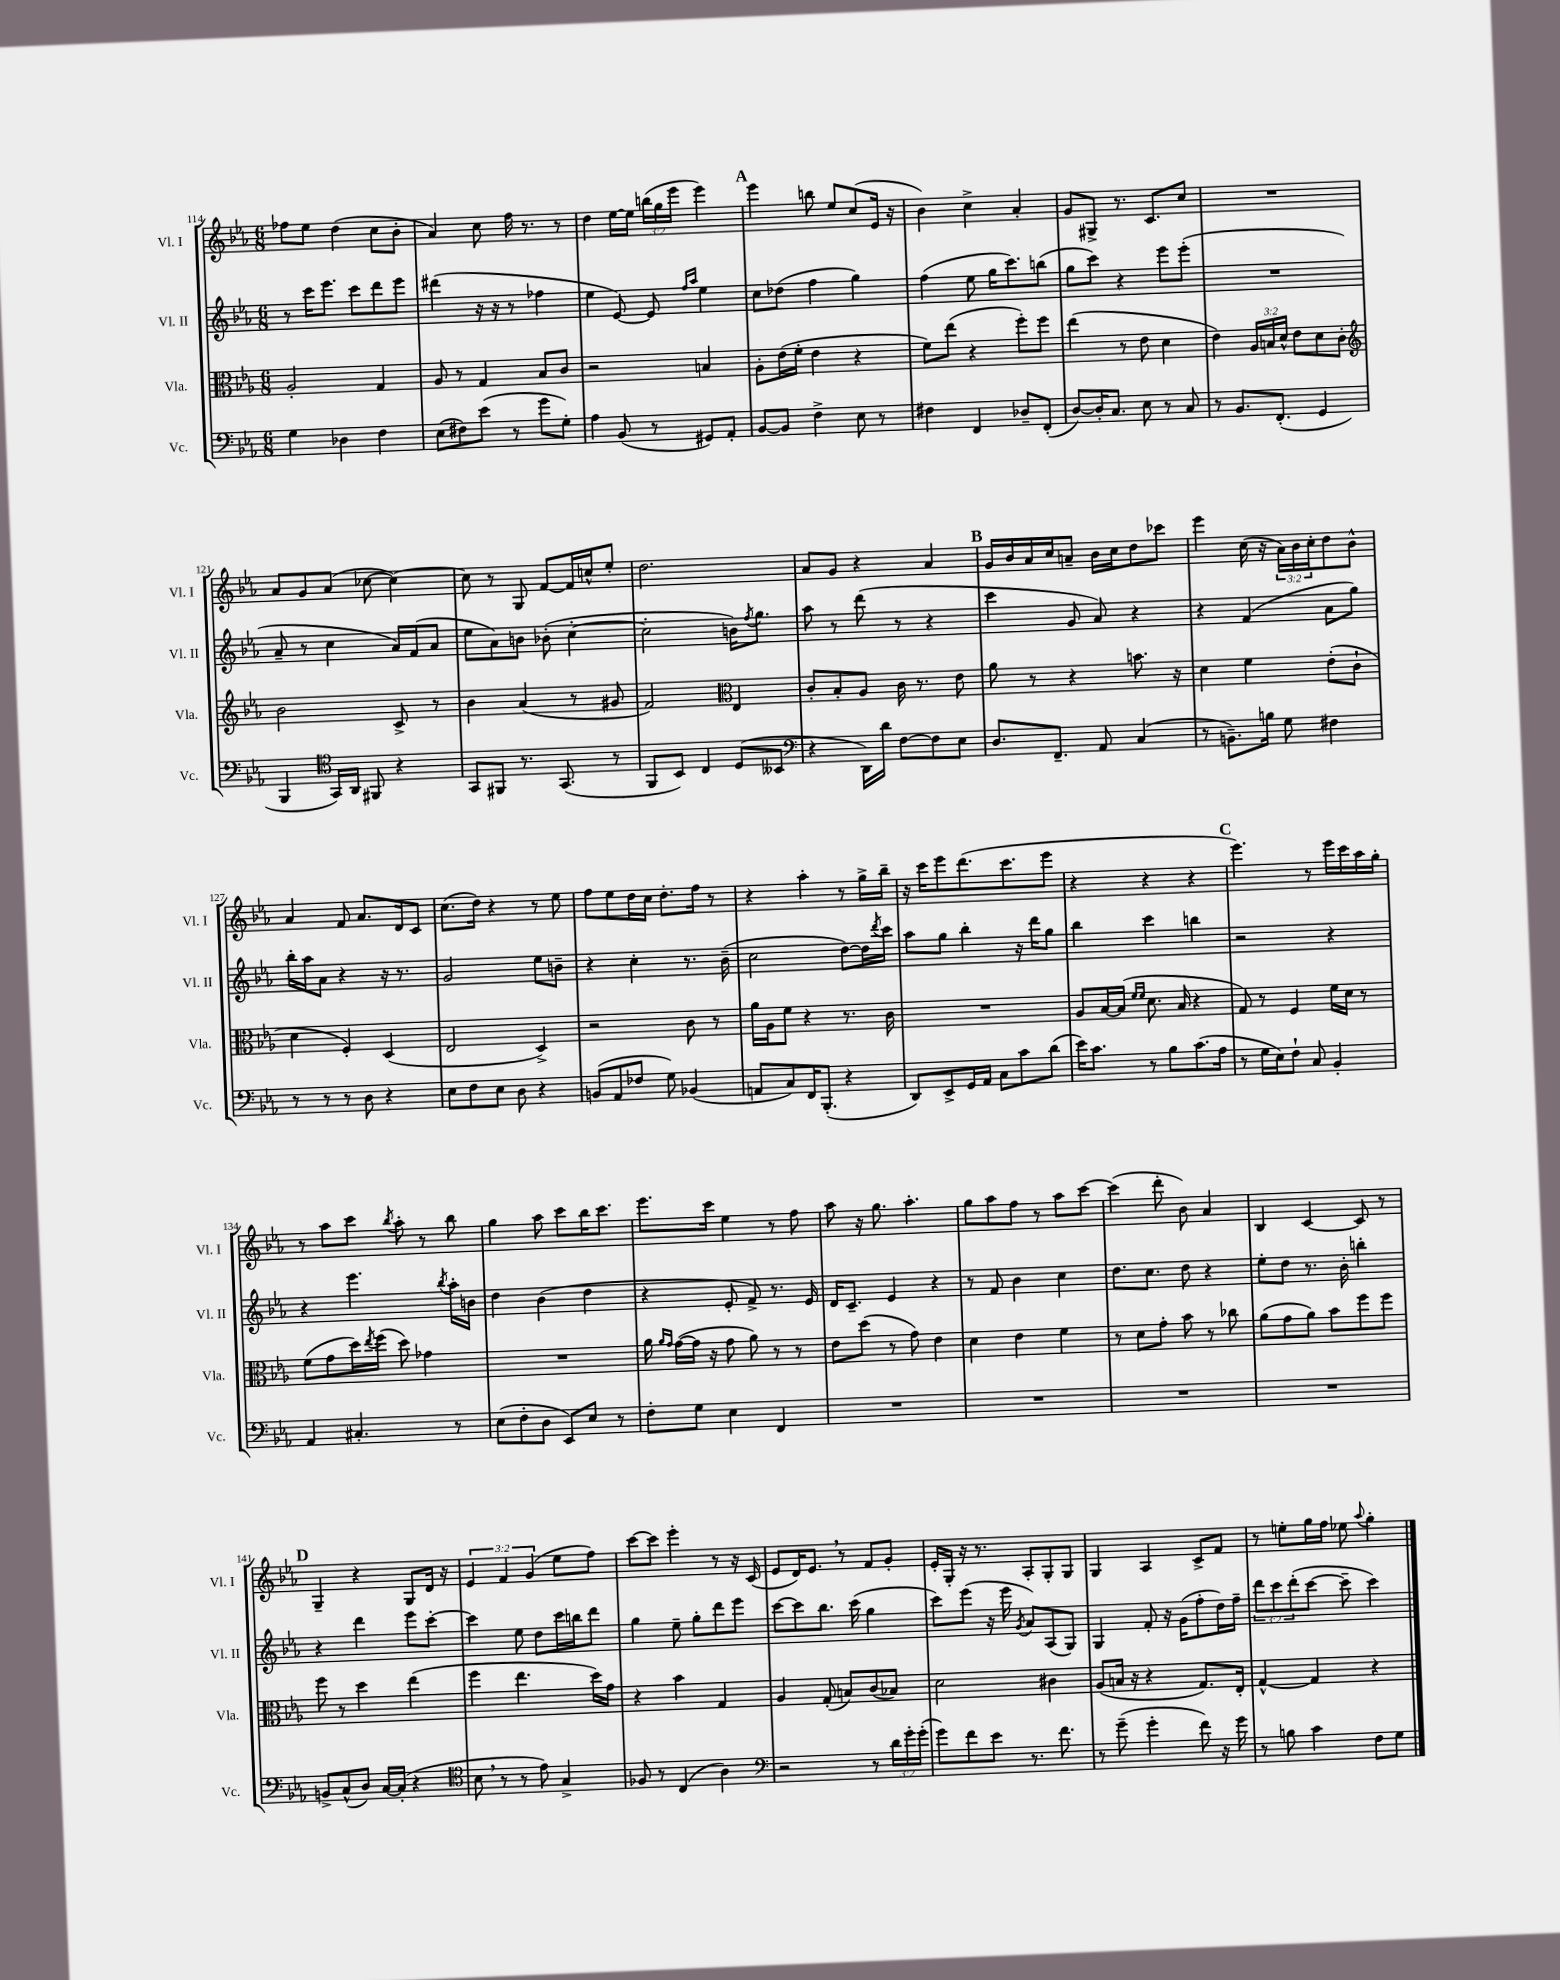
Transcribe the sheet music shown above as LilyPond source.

<<
\new StaffGroup <<
\new Staff = "s0" \with { instrumentName = "Vl. I" shortInstrumentName = "Vl. I" } {
    \clef treble \key ees \major \numericTimeSignature \time 6/8 \override Staff.TupletNumber.text = #tuplet-number::calc-fraction-text
    fes''8 ees''8 d''4( c''8 bes'8-. |
    aes'4) c''8 f''16 r8. r8 |
    d''4 ees''16~ ees''16 \tuplet 3/2 { b''16( g''16 ees'''16 } ees'''4) |
    \mark \markup { \bold "A" } ees'''4 b''8 ees''8 c''8( ees'16 r16 |
    bes'4) c''4-> aes'4-. |
    g'8 gis8-> r8. c'8. c''8 |
    R2. |
    aes'8 g'8 aes'8( ces''8~ ces''4~) |
    ces''8 r8 g8 f'8~ f'16 c''16-^ ees''8-. |
    d''2. |
    aes'8 g'8 r4 aes'4 |
    \mark \markup { \bold "B" } g'16 bes'16 aes'16 c''16 a'8-- bes'16 c''16 d''8 ces'''8 |
    ees'''4 c''16( r16 \tuplet 3/2 { aes'16) bes'16 c''16-. } d''8 bes'8-^ |
    aes'4 f'8 aes'8. d'16 c'8 |
    c''8.( d''16) r4 r8 ees''8 |
    f''8 ees''8 d''16 c''16 d''8.-. f''16 r8 |
    r4 aes''4-. r8 g''16-> bes''16-- |
    r16 c'''16 ees'''8 d'''8.( c'''8. ees'''8 |
    r4 r4 r4 |
    \mark \markup { \bold "C" } ees'''4.) r8 ees'''16 c'''16 aes''16 g''16-. |
    r8 aes''8 c'''8 \acciaccatura { bes''8 } aes''8-. r8 bes''8 |
    g''4 aes''8 c'''8 bes''16 c'''8. |
    ees'''8. c'''16 ees''4 r8 f''8 |
    aes''8 r16 g''8. aes''4.-. |
    g''8 aes''8 f''8 r8 aes''8 c'''8~ |
    c'''4( d'''8-. bes'8) aes'4 |
    bes4 c'4~ c'8 r8 |
    \mark \markup { \bold "D" } g4-- r4 g8 d'16 r16 |
    \tuplet 3/2 { ees'4 f'4 g'4( } ees''8 f''8) |
    c'''8~ c'''8 ees'''4-. r8 r16 c'16( |
    ees'8 d'16) ees'8. \breathe r8 f'8 g'8-. |
    ees'16-. g16-. r16 r8. aes8-. g8-. g8 |
    g4 aes4 c'8-> f'8 |
    r8 e''8-. g''16 f''16 ees''8 \appoggiatura { aes''8 } g''4-. \bar "|." |
}
\new Staff = "s1" \with { instrumentName = "Vl. II" shortInstrumentName = "Vl. II" } {
    \clef treble \key ees \major \numericTimeSignature \time 6/8 \override Staff.TupletNumber.text = #tuplet-number::calc-fraction-text
    r8 c'''16 ees'''8. c'''8 d'''8 ees'''8 |
    dis'''4( r16 r16 r8 fes''4 |
    ees''4 ees'8~) ees'8 \grace { f''16 aes''16 } ees''4 |
    \mark \markup { \bold "A" } c''8 des''8( f''4 g''4) |
    f''4( ees''8 g''16 c'''8.) b''8( |
    g''8 c'''8) r4 ees'''8 ees'''8-.( |
    R2. |
    aes'8-- r8 c''4 aes'16) f'16( aes'8 |
    ees''8 aes'8) b'8 bes'8-.( c''4~-. |
    c''2-. b'16) \acciaccatura { f''8 } g''8. |
    aes''8 r8 d'''8( r8 r4 |
    \mark \markup { \bold "B" } c'''4 g'8 aes'8) r4 |
    r4 f'4( aes'8 g''8) |
    bes''16-. aes''16 aes'8 r4 r16 r8. |
    g'2 ees''8 b'8-- |
    r4 c''4-. r8. bes'16--( |
    c''2 d''8~) d''16 \acciaccatura { d'''8 } c'''16 |
    aes''8 g''8 bes''4-. r16 d'''16 g''8 |
    bes''4 c'''4 b''4 |
    \mark \markup { \bold "C" } r2 r4 |
    r4 ees'''4. \acciaccatura { bes''8 } aes''16-. b'16 |
    d''4 bes'4( d''4 |
    r4 ees'8-. f'8->) r8. ees'16 |
    d'16 c'8.-- ees'4 r4 |
    r8 f'8 bes'4 c''4 |
    d''8. c''8. d''8 r4 |
    ees''8-. d''8 r8. bes'16-. b''4-. |
    \mark \markup { \bold "D" } r4 d'''4 ees'''8 c'''8~-. |
    c'''4 ees''8 d''8 c'''16 b''16 d'''8 |
    g''4 ees''8-- g''8-. d'''8 ees'''8 |
    c'''8~ c'''8 bes''8. c'''16( g''4 |
    c'''8) ees'''8( r16 ees'''16 \acciaccatura { g'8 } aes'8) aes8( g8) |
    g4 f'8-. r16 g'16( f''8-. d''16) f''16-- |
    \tuplet 3/2 { d'''8 c'''8 d'''8-.( } c'''8~ c'''8-- c'''4) \bar "|." |
}
\new Staff = "s2" \with { instrumentName = "Vla." shortInstrumentName = "Vla." } {
    \clef alto \key ees \major \numericTimeSignature \time 6/8 \override Staff.TupletNumber.text = #tuplet-number::calc-fraction-text
    aes2-. g4 |
    aes8 r8 g4 bes8 c'8 |
    r2 b4 |
    \mark \markup { \bold "A" } aes8-. ees'16( f'16-. ees'4 r4 |
    f'8) ees''8( r4 f''8-.) f''8 |
    ees''4( r8 ees'8 d'4 |
    ees'4) \tuplet 3/2 { aes16 b16 d'16-^ } ees'8 d'8 c'8-. |
    \clef treble bes'2 c'8-> r8 |
    bes'4 aes'4( r8 gis'8 |
    f'2) \clef alto ees4 |
    c'8-. bes8-. aes8 c'16 r8. ees'8 |
    \mark \markup { \bold "B" } aes'8 r8 r4 b'8. r16 |
    d'4 f'4 ees'8-.( c'8-! |
    d'4 f4-.) d4( |
    ees2 d4->) |
    r2 c'8 r8 |
    aes'16 aes16 f'8 r4 r8. c'16 |
    R2. |
    aes8 bes16~ bes16( \grace { f'16 f'16 } d'8. bes16 r4 |
    \mark \markup { \bold "C" } g8) r8 f4 f'16 d'16 r8 |
    f'8( g'8 d''16) \acciaccatura { ees''8 } f''16( d''8) ges'4 |
    R2. |
    aes'16 \grace { aes'16 g'16 } g'16~( g'16 r16 g'8 aes'8) r8 r8 |
    ees'8 d''8( r8 g'8) ees'4 |
    d'4 ees'4 f'4 |
    r8 d'8 g'8-. bes'8 r8 ces''8 |
    aes'8( g'8 aes'8) bes'8 f''8 f''8 |
    \mark \markup { \bold "D" } f''8 r8 d''4 ees''4( |
    f''4 ees''4. d''16) g'16 |
    r4 bes'4 g4 |
    aes4 g8-.( b8) c'8( bes8) |
    d'2 cis'4 |
    aes8( b16 r16 r4 g8.) ees16-. |
    g4~-^ g4 r4 \bar "|." |
}
\new Staff = "s3" \with { instrumentName = "Vc." shortInstrumentName = "Vc." } {
    \clef bass \key ees \major \numericTimeSignature \time 6/8 \override Staff.TupletNumber.text = #tuplet-number::calc-fraction-text
    g4 des4 f4 |
    ees8( fis8) ees'8( r8 g'8 g8-.) |
    aes4 bes,8( r8 gis,8) aes,8-. |
    \mark \markup { \bold "A" } bes,8~ bes,8 f4-> ees8 r8 |
    fis4 f,4 des8-- f,8-.( |
    d8~) d16-. c8. ees8 r8 c8 |
    r8 bes,8. f,8.-.( g,4 |
    bes,,4 \clef tenor g,16) aes,16 fis,8 r4 |
    g,8 fis,8 r8. g,8.( r8 |
    f,8 bes,8) c4 d8( beses,8 |
    \clef bass r4 d,16) d'16 f8~ f8 ees8 |
    \mark \markup { \bold "B" } d8. f,8.-- aes,8 c4( |
    r8 b,8.--) b16 g8 fis4 |
    r8 r8 r8 d8 r4 |
    ees8 f8 ees8 d8 r4 |
    b,8( aes,8 fes8 g8) bes,4( |
    a,8 c8) f,16 bes,,8.-.( r4 |
    d,8) ees,8-> g,16 aes,16 c8 c'8 d'8( |
    ees'16) c'8. r8 bes8 c'8.( aes16 |
    \mark \markup { \bold "C" } r8 g16 ees16) f8-! c8 bes,4-. |
    aes,4 cis4.-. r8 |
    ees8( f8-. d8 ees,8) ees8 r8 |
    f8-. g8 ees4 f,4 |
    R2. |
    R2. |
    R2. |
    R2. |
    \mark \markup { \bold "D" } b,8-> c8-^( d8) c16~ c16-.( r4 |
    \clef tenor bes8 \breathe r8 r8 ees'8) g4-> |
    fes8 r8 c4( aes4) |
    \clef bass r2 r8 \tuplet 3/2 { d'16 g'16-. g'16-.( } |
    g'8) f'8 ees'8 r8. f'8. |
    r8 g'8--( g'4-. f'8) r16 g'16 |
    r8 b8 c'4 f8 g8 \bar "|." |
}
>>
>>
\layout { \context { \Score currentBarNumber = #114 } }
